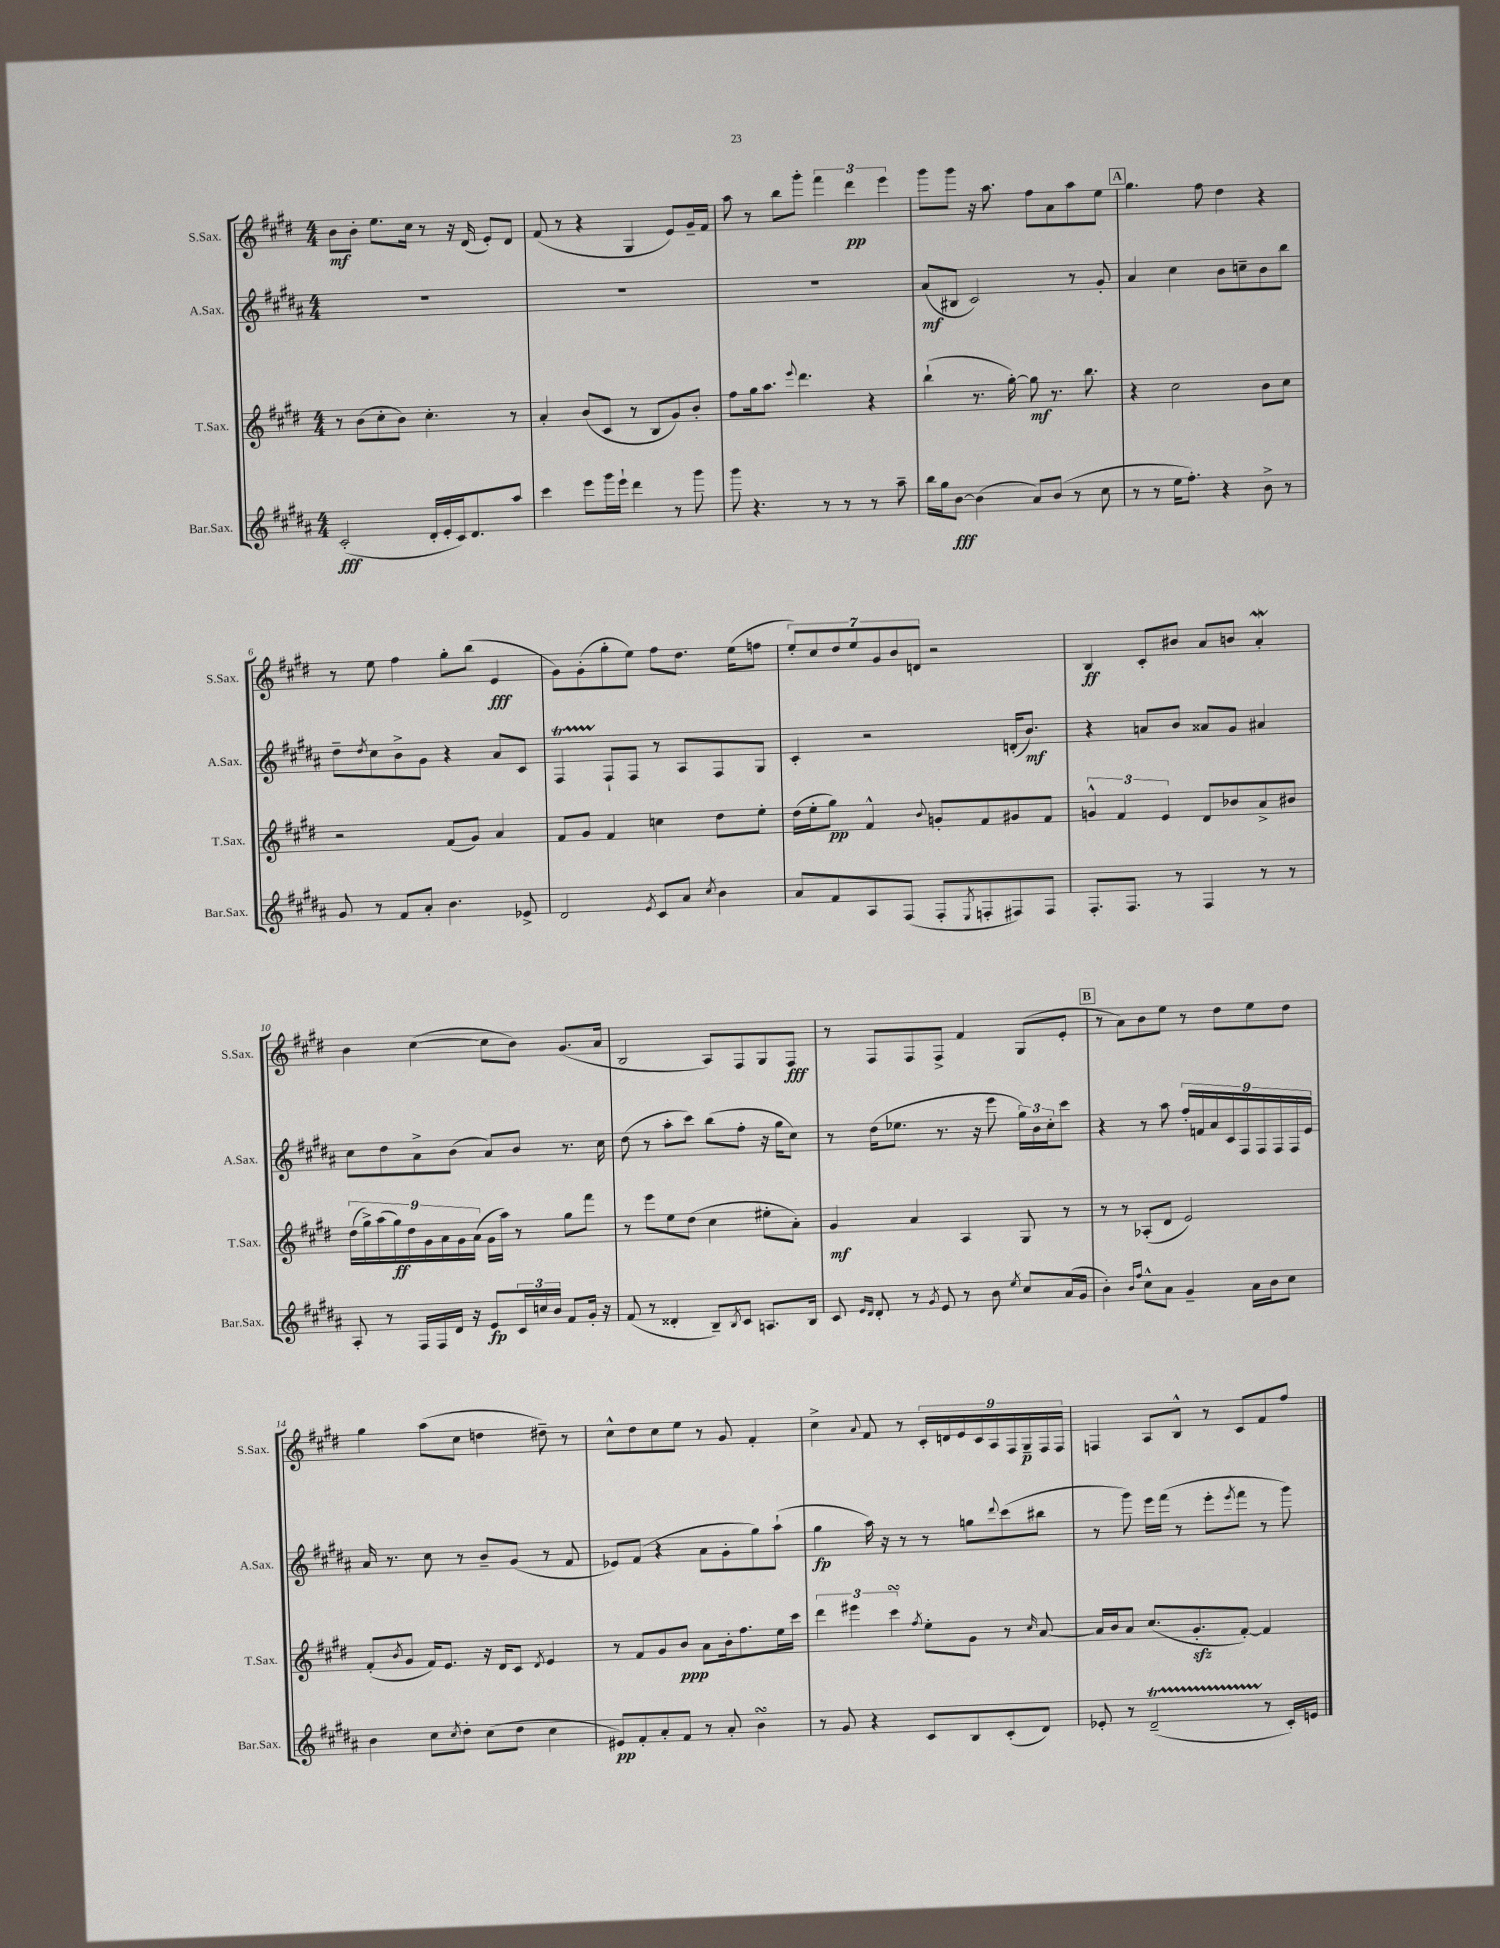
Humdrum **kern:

**kern	**kern	**kern	**kern
*staff4	*staff3	*staff2	*staff1
*clefG2	*clefG2	*clefG2	*clefG2
*k[f#c#g#d#a#]	*k[f#c#g#d#]	*k[f#c#g#d#a#]	*k[f#c#g#d#]
*M4/4	*M4/4	*M4/4	*M4/4
(2c#'/	8r	1r	8b\L
.	(8b\L	.	8b'\J
.	8cc#'\	.	8.ee\L
.	8b\J)	.	.
.	.	.	16cc#\Jk
16d#'/LL	4.cc#'\	.	8r
16e'/	.	.	.
16c#/J)	.	.	16r
8.d#/	.	.	(16d#/
.	.	.	8e'/L)
8aa#/J	8r	.	8d#/J
=	=	=	=
4ccc#\	4a'/	1r	(8f#/
.	.	.	8r
8eee\L	(8b/L	.	4r
16ggg#\L	8c#/J	.	.
16eee`\JJ	.	.	.
4ddd#\	8r	.	4G#/
.	8B/L	.	.
8r	8g#/)	.	8e/L)
8ggg#\	8b'/J	.	16g#~/L
.	.	.	16f#/JJ
=	=	=	=
8ggg#\	8ff#\L	1r	8aa\
4.r	16gg#\k	.	8r
.	8.aa\J	.	.
.	.	.	8bb\L
.	8qqeee/	.	.
.	4.ddd#\	.	8ggg#'\J
8r	.	.	6fff#\
8r	.	.	.
.	.	.	6ddd#\
8r	4r	.	.
.	.	.	6eee\
8aa#~\	.	.	.
=	=	=	=
16bb\LL	(4bb`\	(8a#/L	8ggg#\L
16gg#\J	.	.	.
[8b\J	.	8B#/J	8ggg#\J
(4b\]	8.r	2c#/)	16r
.	.	.	8.aa\
.	[16gg#'\)	.	.
8a#/L)	8gg#\]	.	8ff#\L
(8b/J	8.r	.	8a\
8r	.	8r	8aa\
.	8.bb\	.	.
8cc#\	.	8g#'/	8ee\J
=	=	=	=
8r	4r	4a#/	4.gg#\
8r	.	.	.
16ee\LK	2cc#\	4cc#\	.
8.ff#'\J)	.	.	.
.	.	.	8ff#\
4r	.	8b\L	4dd#\
.	.	8cc~\	.
8b^\	8b\L	8b\	4r
8r	8cc#\J	8bb\J	.
=	=	=	=
8g#/	2r	8dd#~\L	8r
.	.	8qdd#/	.
8r	.	8cc#\	8ee\
8f#/L	.	8b^\	4ff#\
8a#'/J	.	8g#\J	.
4.b\	(8f#/L	4r	8gg#'\L
.	8g#/J)	.	(8bb\J
.	4a/	8a#/L	4e/
8e-^/	.	8c#/J	.
=	=	=	=
2d#/	8f#/L	4F#/	8g#\L)
.	8g#/J	.	(8g#'\
.	4f#/	8F#`/L	8gg#'\
.	.	8F#/J	8ee\J)
8qe/	.	.	.
8c#/L	4cc\	8r	8ff#\L
8a#/J	.	8A#/L	8.dd#\J
8qcc#/	.	.	.
4b\	8dd#\L	8F#/	.
.	.	.	(16ee\LK
.	8ee'\J	8G#/J	8ff\J
=	=	=	=
8a#/L	(16dd#\LL	4c#'/	14ee'/L)
.	16ee'\J	.	.
.	.	.	14cc#/
8f#/	8gg#\J)	.	.
.	.	.	14dd#/
.	.	.	14ee/
8A#/	4f#^^/	2r	.
.	.	.	14g#/
.	.	.	14b/
(8F#/J	.	.	.
.	.	.	14d/J
.	8qqb/	.	.
8F#'/L	8g'/L	.	2r
8qE/	.	.	.
8F'/	8f#/	.	.
8F#/)	8g#/	(16d'/LK	.
.	.	8.b/J)	.
8F#/J	8f#/J	.	.
=	=	=	=
8.F#'/L	6g^^/	4r	4B/
.	6f#/	.	.
8.F#/J	.	.	.
.	.	8a/L	8c#'/L
.	6e/	.	.
8r	.	8b/J	8b#/J
4F#/	8d#/L	8a##/L	8a/L
.	8b-/	8g#/J	8b/J
8r	8a^/	4a#/	4a'/
8r	8b#/J	.	.
=	=	=	=
8A#'/	(18dd#\LL	8cc#\L	4b\
.	18gg#^\)	.	.
.	(18aa\	.	.
8r	.	8dd#\	.
.	18gg#\)	.	.
.	18dd#\	.	.
16F#/LL	.	8a#^\	([4cc#\
.	18g#\	.	.
16F#/	.	.	.
.	18a\	.	.
16d#/JJ	.	(8b\J	.
.	18g#\	.	.
16r	.	.	.
.	(18a\JJ	.	.
8e/L	16g#\LL	8a#/L)	8cc#\]L
.	16aa\JJ)	.	.
24c#/L	8r	8b/J	8b\J)
24cc/	.	.	.
24b/JJ	.	.	.
8f#/L	8gg#\L	8.r	(8.g#/L
16g#'/Jk	8fff#\J	.	.
16r	.	16cc#\	16a/Jk
=	=	=	=
(8f#/	8r	(8dd#\	2B/
8r	8eee\L	8r	.
4d##'/	8ee\	8aa#'\L	.
.	(8dd#\J	8ccc#\J)	.
8B~/L)	4cc#\	(8bb\L	8A/L)
8qB/	.	.	.
8c#/J	.	8ff#'\J	8F#/
8.A/L	8ee#'\L	16r	8G#/
.	.	16gg#\LK	.
.	8a'\J)	8cc#\J)	8F#/J
16B/Jk	.	.	.
=	=	=	=
8c#/	4g#/	8r	8r
16qqe/LL	.	.	.
16qqd#/JJ	.	.	.
8d#'/	.	(16dd#\LK	8F#/L
.	.	8.ee-\J	.
8r	4a/	.	8F#/
8qg#/	.	.	.
8e/	.	8.r	8F#^/J
8r	4A/	.	4f#/
.	.	16r	.
8b\	.	8eee\	.
8qee/	.	.	.
8cc#/L	8G#/	24gg#\LL)	(8G#/L
.	.	24b\	.
.	.	24cc#'\J	.
(16a#/L	8r	8ccc#\J	8e'/J
16g#/JJ	.	.	.
=	=	=	=
4b'\)	8r	4r	8r
.	8r	.	8a\L)
16qqb/LL	.	.	.
16qqff#/JJ	.	.	.
8cc#^^\L	(8A-'/L	8r	8b\
8a#\J	8d#/J	8aa#\	8ee\J
4g#~/	2e/)	18ff#'/LL	8r
.	.	18f/	.
.	.	18a#/	.
.	.	.	8dd#\L
.	.	18c#/	.
.	.	18F#/	.
16a#\LL	.	.	8ee\
.	.	18F#/	.
16b\J	.	.	.
.	.	18F#/	.
8cc#\J	.	.	8dd#\J
.	.	18F#/	.
.	.	18e/JJ	.
=	=	=	=
4b\	(8f#'/L	16a#/	4gg#\
.	.	8.r	.
.	8qb/	.	.
.	8g#/J	.	.
8cc#\L	16f#/LK)	8cc#\	(8aa\L
.	8.e/J	.	.
8qcc#/	.	.	.
8dd#'\J	.	8r	8cc#\J
(8cc#\L	16r	8b~/L	4dd\
.	16d#/LK	.	.
8dd#\J	8c#/J	(8g#/J	.
.	8qd#/	.	.
4cc#\	4e/	8r	8dd#~\)
.	.	8f#/	8r
=	=	=	=
8e#/L)	8r	8e-/L)	8cc#^^\L
8f#'/	8f#/L	(8f#/J	8dd#\
8a#'/	8g#/	4r	8cc#\
8f#/J	8b/J	.	8ee\J
8r	8a\L	8a#\L	8r
8a#'/	16b'\k	8g#'\	8g#/
.	8.ff#\	.	.
4b\	.	8gg#\)	4f#'/
.	16ee\L	(8aa#`\J	.
.	16ccc#\JJ	.	.
=	=	=	=
8r	6ddd#\	4gg#\	4cc#^\
8g#/	.	.	.
.	6eee#\	.	.
.	.	.	8qqa/
4r	.	16aa#\)	8f#/
.	.	16r	.
.	6ccc#\	.	.
.	.	8r	8r
.	8qff#/	.	.
8c#/L	8ee'\L	8r	18c#'/LL
.	.	.	18d/
.	.	.	18e/
8B/	8g#\J	8gg\L	.
.	.	.	18c#/
.	.	.	18A/
.	.	8qqddd#/	.
(8c#'/	8r	(8ccc#\	.
.	.	.	18F#/
.	.	.	18G#~/
.	16qqcc#/	.	.
8d#/J)	[8a/	8bb#\J	.
.	.	.	18F#/
.	.	.	18F#/JJ
=	=	=	=
8e-'/	16a/]LL	8r	4F/
.	16b/J	.	.
8r	8a/J	8ggg#\)	.
(2d#~/	(8.cc#/L	16eee\LL	8A/L
.	.	(16fff#\JJ	.
.	.	8r	8B^^/J
.	8.g#'/	.	.
.	.	8eee'\L	8r
.	.	8qeee/	.
.	[8f#'/J)	8fff#\J	8c#/L
8r	4f#/]	8r	8f#/
16c#'/LL)	.	8ggg#\)	8ff#/J
16e/JJ	.	.	.
==	==	==	==
*-	*-	*-	*-
